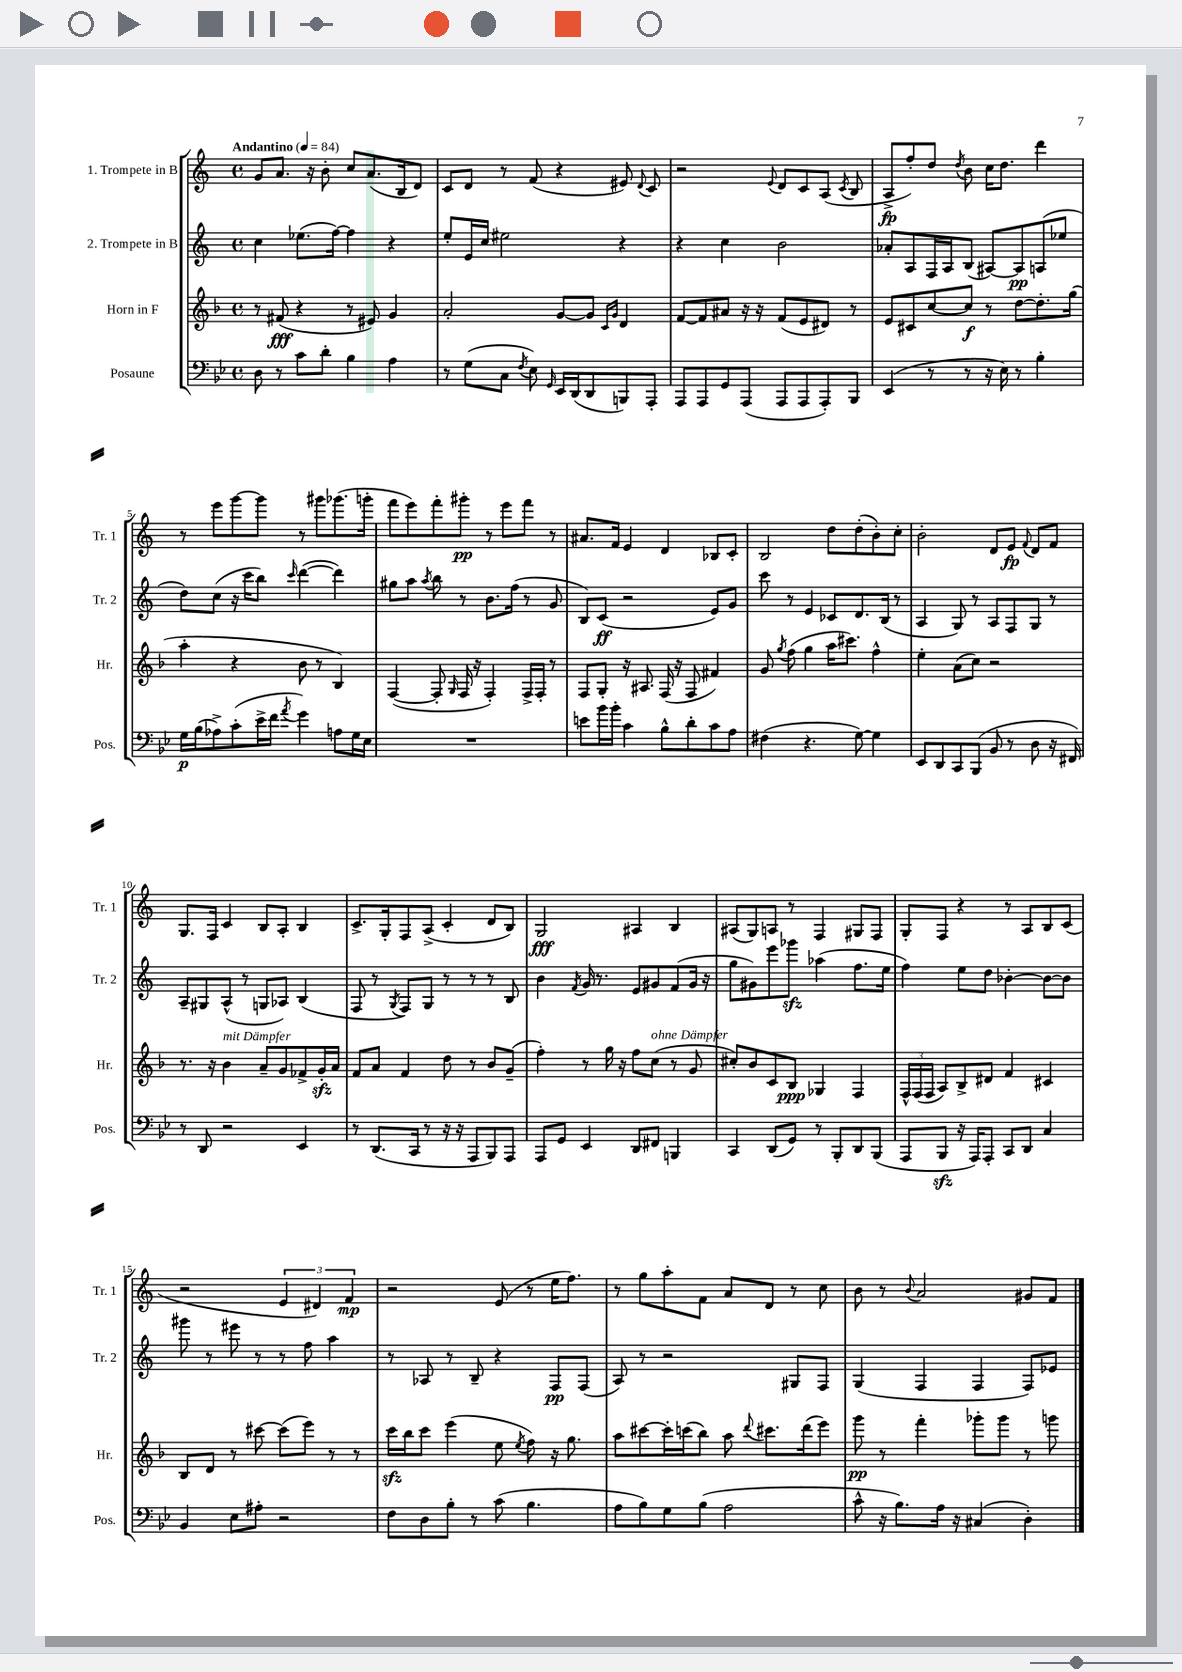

**kern	**kern	**kern	**kern
*staff4	*staff3	*staff2	*staff1
*clefF4	*clefG2	*clefG2	*clefG2
*k[b-e-]	*k[b-]	*k[]	*k[]
*M4/4	*M4/4	*M4/4	*M4/4
*met(c)	*met(c)	*met(c)	*met(c)
*MM84	*MM84	*MM84	*MM84
8D	8r	4cc	8g
8r	(8f#	.	8.a
8c	4r	(8.ee-	.
.	.	.	16r
8d'	.	.	8b'
.	.	[16ff)	.
4B-	8r	4ff]	8cc
.	8e#)	.	(8.a
4A	4g	4r	.
.	.	.	16B
.	.	.	8d)
=	=	=	=
8r	2a'	8ee'	8c
(8G	.	16e	8d
.	.	16cc	.
8C	.	2ee#	8r
8qF	.	.	.
8E-)	.	.	(8f
16qqGG	.	.	.
16EE-	[8g	.	4r
(16DD	.	.	.
8DD	8g]	.	.
.	16qqc	.	.
.	16qqg	.	.
8BBB)	4d	4r	8e#)
.	.	.	8qqd
8AAA'	.	.	8c
=	=	=	=
8AAA	[8f	4r	2r
8AAA	8f]	.	.
8GG	8a#	4cc	.
(8AAA	16r	.	.
.	16r	.	.
.	.	.	8qqe
8AAA	(8f	2b	8d
8AAA	8e	.	8c
8AAA')	8d#)	.	(8A
.	.	.	8qc
8BBB-	8r	.	8B
=	=	=	=
(4EE-	8e	8a-'	8A^
.	8c#	8A	8ff')
8r	[8cc	16F	8dd
.	.	16A	.
.	.	.	8qdd
8r	8cc]	(8B	8b
16r	8r	[8A#)	16cc
16E-)	.	.	8.dd
8r	[8dd	8A#]	.
4B-'	8.dd']	(8A	4ddd
.	.	8ee-	.
.	(16gg	.	.
=	=	=	=
16G	4aa'	8dd)	8r
(16B-	.	.	.
8A-^)	.	(8cc	8eee
(8c'	4r	16r	[8ggg
.	.	16ccc	.
16e-^	.	8bb)	8ggg]
16f	.	.	.
8qa	.	16qqccc	.
4g)	8b-	([4ddd	8r
.	8r	.	8ggg#
8A	4B-)	4ddd])	(8.ggg-
16G	.	.	.
16E-	.	.	16ggg'
=	=	=	=
1r	([4F	8gg#	8fff
.	.	8aa	8eee)
.	.	8qaa	.
.	8F']	8bb	8fff'
.	16qqG	.	.
.	16F	8r	8ggg#'
.	16r	.	.
.	4F')	8.b	8r
.	.	.	8eee
.	.	(16ff	.
.	16F^	8r	8fff
.	16F'	.	.
.	8r	8g	8r
=	=	=	=
8e	8F	8B)	8.a#
16b-	8G'	(8c	.
16b-'	.	.	16f
4c	16r	2r	4e
.	8.A#	.	.
8B-^^	(16F	.	4d
.	16r	.	.
8d'	8F	.	.
8c	4f#)	8e)	8B-
8A	.	8g	8c'
=	=	=	=
(4F#	8g	8ccc	2B
.	8qgg	.	.
.	(8ff	8r	.
4.r	4gg	4e	.
.	16aa	8c-	8dd
.	8.ccc#)	.	.
[8G)	.	8.d	(8dd'
4G]	4ff^^	.	8b')
.	.	(16B	.
.	.	8r	8cc'
=	=	=	=
8EE-	4ee'	4A	2b'
8DD	.	.	.
8CC	(8a	8G)	.
(8BBB-	8cc)	8r	.
8BB-	2r	8A	8d
8r	.	8F	8e
.	.	.	8qqf
8D	.	8G	8d
16r	.	8r	8f
16FF#)	.	.	.
=	=	=	=
8r	8.r	8A~	8.G
8DD	.	8G#	.
.	16r	.	16F
2r	4b-	(8A^^	4c
.	.	8r	.
.	8a~	8G	8B
.	8g	8A-)	8A'
4EE-	8f-^	(4B	4B
.	16g'	.	.
.	16a	.	.
=	=	=	=
8r	8f	8F	8.c^
(8.DD	8a	8r	.
.	.	.	16G'
.	.	8qG	.
.	4f	8F)	8F
16CC	.	.	.
8r	.	8G	(8A^
16r	8dd	8r	4c'
16r	.	.	.
8AAA	8r	8r	.
8BBB-)	8b-	8r	8d
8AAA	(8g~	8B	8B)
=	=	=	=
8AAA	4ff')	4b	2G
8GG	.	.	.
.	.	8qf	.
4EE-	8r	16g	.
.	.	8.r	.
.	16gg	.	.
.	16r	.	.
8DD	8ff	8e	4A#
8FF#	(8cc	8g#	.
4BBB	8r	(8f	4B
.	8g	16g#	.
.	.	16r	.
=	=	=	=
4CC	8cc#')	8gg	(8A#
.	8b-	8g#)	8G)
(8DD	8c	8eee	8A
8GG)	8B-	8ggg-	8r
8r	4G-	(4aa-	4F
8BBB-'	.	.	.
8DD	4F	8.ff	8G#
(8BBB-	.	.	8F
.	.	16ee	.
=	=	=	=
8AAA	24F^^	4ff)	8G'
.	(24F	.	.
.	24F	.	.
8BBB-	8A)	.	8F
16r	8B-^	8ee	4r
16AAA)	.	.	.
8AAA'	8d#	8dd	.
8CC	4f	[4b-'	8r
8DD	.	.	8A
4C	4c#	8b-_	8B
.	.	8b-]	(8c
=	=	=	=
4BB-	8B-	8ggg#	2r
.	8d	8r	.
8E-	8r	8eee#	.
8A#'	[8ccc#	8r	.
2r	(8ccc#]	8r	6e
.	8eee)	8ff	.
.	.	.	6d#)
.	8r	4aa	.
.	.	.	6f
.	8r	.	.
=	=	=	=
8F	16ccc	8r	2r
.	16bb-	.	.
8D	8ccc	8A-	.
8B-'	(4eee	8r	.
8r	.	8B~	.
(8c	8ee	4r	(8e
.	8qee	.	.
4.B-	8ff)	.	8r
.	16r	8F	16ee
.	8.gg	.	8.ff)
.	.	(8F	.
=	=	=	=
8A	8aa	8A)	8r
8B-)	[8ccc#	8r	8gg
8G	16ccc#']	2r	8aa'
.	(16ccc	.	.
(8B-	8bb-)	.	8f
2A	8aa	.	8a
.	8qqddd	.	.
.	8.ccc#	.	8d
.	.	8G#	8r
.	(16ddd	.	.
.	8eee)	8F	8cc
=	=	=	=
8c^^	8ggg	(4G	8b
16r	8r	.	8r
8.B-)	.	.	.
.	.	.	8qqb
.	4fff'	4F	2a
16A	.	.	.
16r	.	.	.
(4C#	8ggg-'	4F	.
.	8ggg-	.	.
4D')	8r	8F)	8g#
.	8ggg	8e-	8f
==	==	==	==
*-	*-	*-	*-
